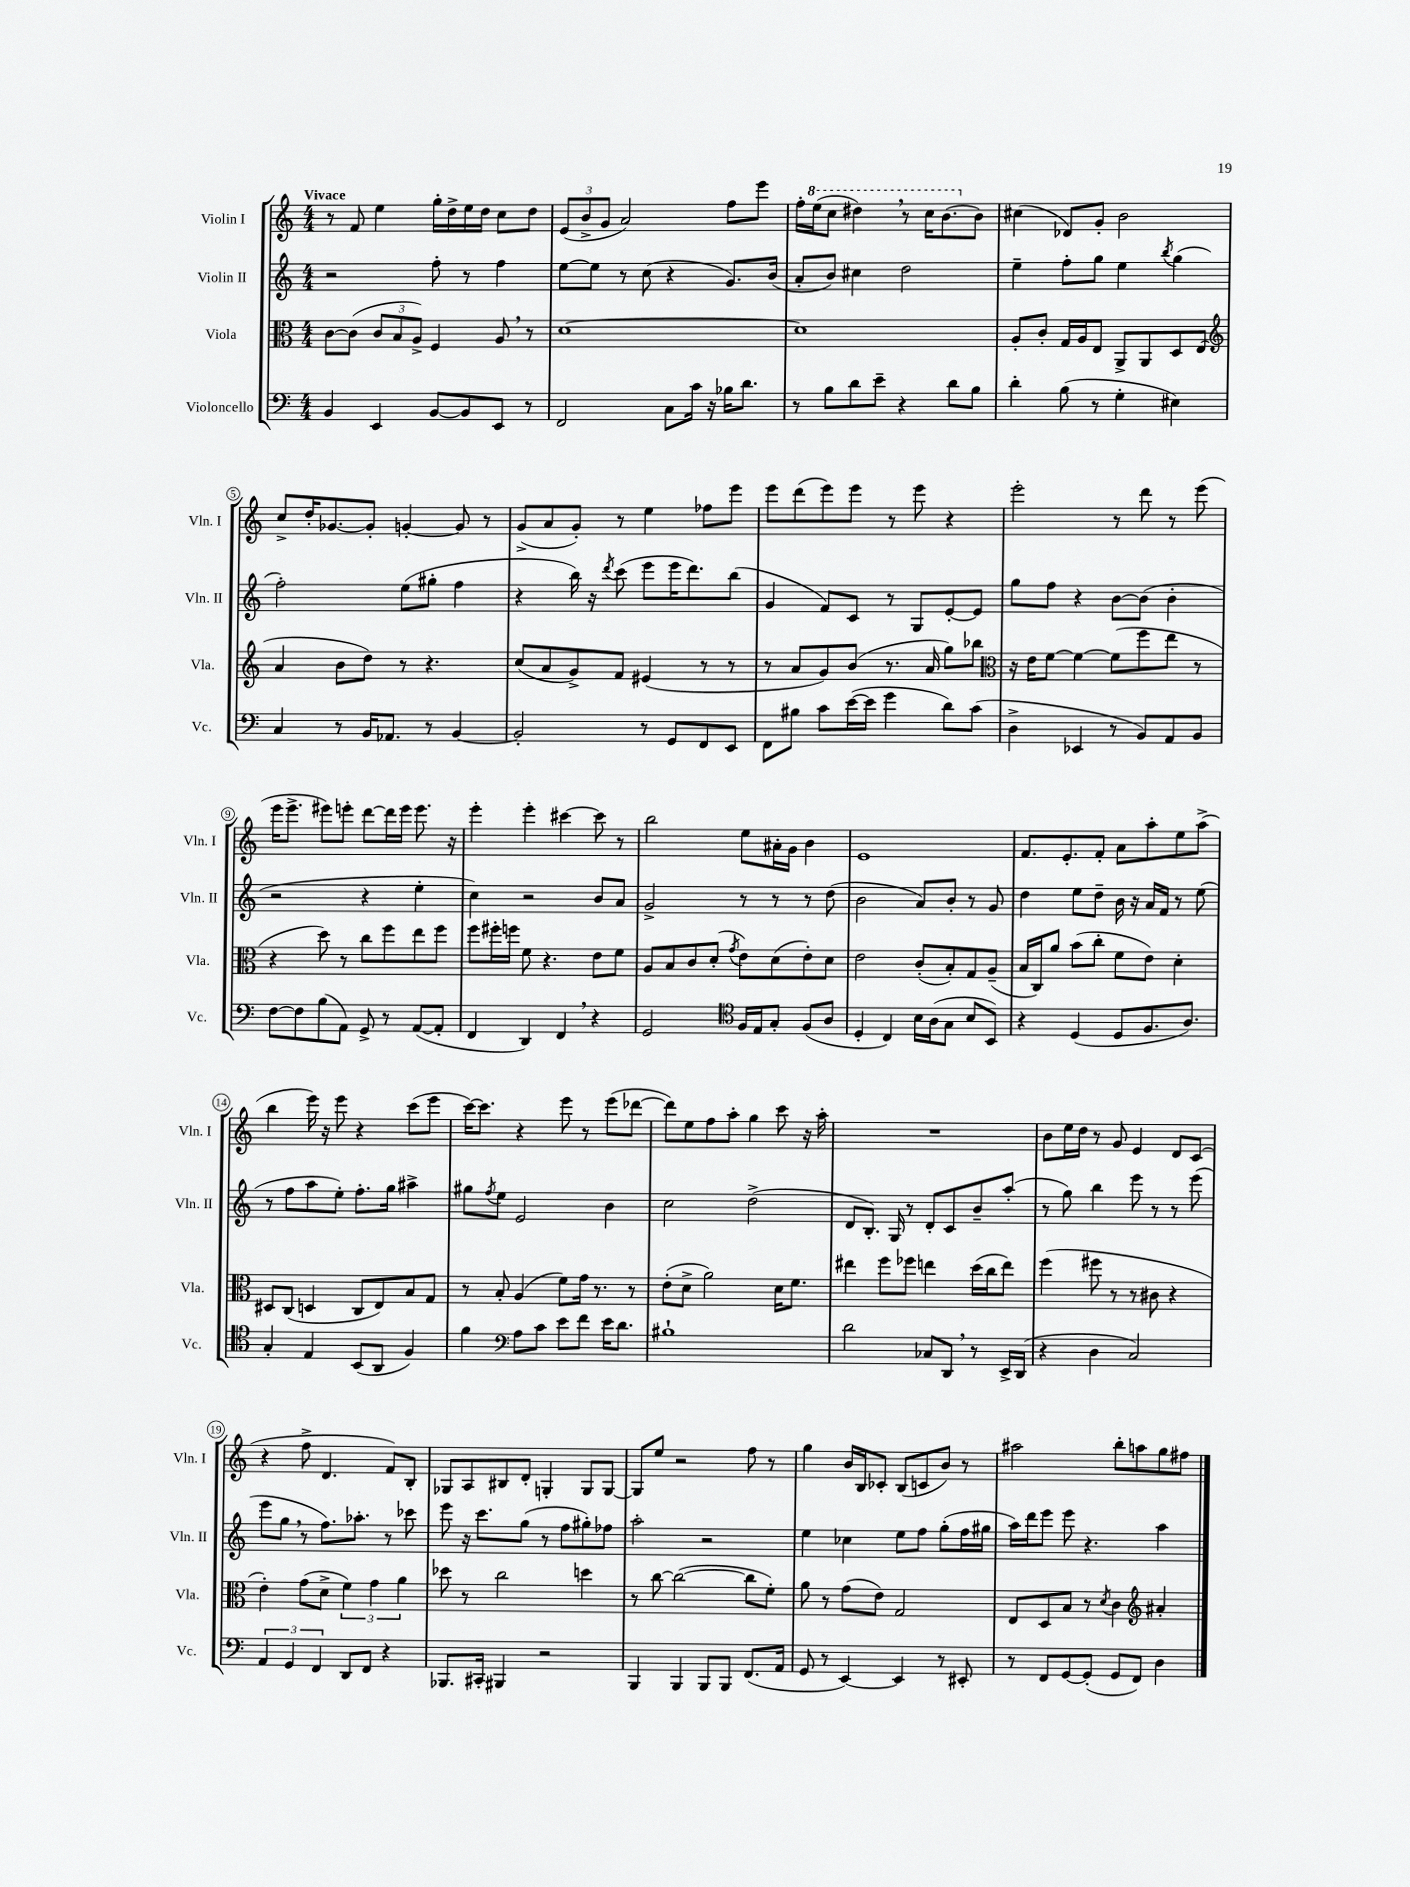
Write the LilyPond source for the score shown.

<<
\new StaffGroup <<
\new Staff = "s0" \with { instrumentName = "Violin I" shortInstrumentName = "Vln. I" } {
    \clef treble \key c \major \numericTimeSignature \time 4/4 \tempo "Vivace"
    r8 f'8 e''4 g''16-. d''16-> e''16 d''16 c''8 d''8 |
    \tuplet 3/2 { e'8( b'8-> g'8 } a'2) f''8 e'''8 |
    f''16-. \ottava #1 e'''16( c'''8 dis'''4) \breathe r8 c'''16 b''8.( \ottava #0 b'8) |
    cis''4( des'8) g'8-. b'2 |
    c''8-> d''16-. ges'8.~ ges'8-. g'4~-. g'8 r8 |
    g'8->( a'8 g'8-.) r8 e''4 fes''8 e'''8 |
    e'''8 d'''8( e'''8) e'''8 r8 e'''8 r4 |
    e'''2-. r8 d'''8 r8 e'''8( |
    e'''16 e'''8.-> eis'''8) e'''8-. d'''8~ d'''16 e'''16 e'''8. r16 |
    e'''4-. e'''4-. cis'''4~ cis'''8 r8 |
    b''2 e''8 ais'16-. g'16 b'4 |
    e'1 |
    f'8. e'8.-. f'8-. a'8 a''8-. e''8 a''8->( |
    b''4 e'''16) r16 e'''8 r4 c'''8( e'''8 |
    c'''16~) c'''8. r4 e'''8 r8 e'''8( des'''8~ |
    des'''8) e''8 f''8 a''8-. g''4 c'''8 r16 a''16-. |
    R1 |
    b'8 e''16 d''16 r8 g'8 e'4 d'8 c'8( |
    r4 f''8-> d'4. f'8) b8-. |
    ges8 a8 bis8 d'8-. g4-. g8 g8~ |
    g8 e''8 r2 f''8 r8 |
    g''4 b'16 b16 ces'8-. b8( c'8 b'8) r8 |
    ais''2 b''8-. a''8 g''8 fis''8 \bar "|." |
}
\new Staff = "s1" \with { instrumentName = "Violin II" shortInstrumentName = "Vln. II" } {
    \clef treble \key c \major \numericTimeSignature \time 4/4
    r2 f''8-. r8 f''4 |
    e''8~ e''8 r8 c''8( r4 g'8.) b'16( |
    a'8-. b'8) cis''4 d''2 |
    e''4-- f''8-. g''8 e''4 \acciaccatura { b''8 } g''4( |
    f''2-.) e''8( gis''8-. f''4 |
    r4 b''16) r16 \acciaccatura { d'''8 } c'''8( e'''8 e'''16 d'''8.) b''8( |
    g'4 f'8) c'8 r8 g8 e'8~-. e'8 |
    g''8 f''8 r4 b'8~ b'8( b'4-. |
    r2 r4 e''4-. |
    c''4) r2 b'8 a'8 |
    g'2-> r8 r8 r8 d''8( |
    b'2 a'8) b'8-. r8 g'8 |
    d''4 e''8 d''8-- b'16 r16 a'16 f'16 r8 e''8( |
    r8 f''8 a''8 e''8-.) f''8.-. g''16 ais''4-> |
    gis''8 \acciaccatura { f''8 } e''8 e'2 b'4 |
    c''2 d''2->( |
    d'8 b8.-.) g16 r8 d'8-. c'8 b'8-- a''8-.( |
    r8 g''8) b''4 e'''8 r8 r8 e'''8( |
    e'''8 g''8 \breathe r8 f''8.) aes''8.-. r8 ces'''8 |
    e'''8 r16 c'''8. g''8( r8 f''8 gis''8-.) fes''8 |
    a''2-. r2 |
    e''4 ces''4 e''8 f''8 g''8-.( f''16 gis''16 |
    a''16) d'''16 e'''8 e'''8 r4. a''4 \bar "|." |
}
\new Staff = "s2" \with { instrumentName = "Viola" shortInstrumentName = "Vla." } {
    \clef alto \key c \major \numericTimeSignature \time 4/4
    c'8~ c'8( \tuplet 3/2 { c'8 b8 a8->) } f4 a8 \breathe r8 |
    d'1~ |
    d'1 |
    a8-. c'8-. g16 a16 e8 a,8-> a,8 d8 e8( |
    \clef treble a'4 b'8 d''8) r8 r4. |
    c''8( a'8 g'8->) f'8 eis'4( r8 r8 |
    r8 a'8 g'8) b'8( r8. a'16 g''8) bes''8 |
    \clef alto r16 e'16 f'8~ f'4~ f'8( f''8 e''8 r8 |
    r4 d''8) r8 c''8 f''8 e''8 f''8 |
    f''8 fis''16-. f''16 f'8 r4. e'8 f'8 |
    a8 b8 c'8 d'8-.( \acciaccatura { g'8 } e'8) d'8( e'8-.) d'8 |
    e'2 c'8-.( b8-.) g8 a8--( |
    b16 c16) a'8 b'8( c''8-. f'8 e'8) d'4-. |
    dis8 c8( d4 c8 e8) b8 g8 |
    r8 b8-. a4( f'8) g'16 r8. r8 |
    e'8-.( d'8-> a'2) d'16 f'8. |
    eis''4 f''8 fes''8 e''4 d''16( c''16 e''8) |
    f''4( fis''8 r8 r8 cis'8 r4 |
    e'4-.) g'8( d'8-> \tuplet 3/2 { f'4) g'4 a'4 } |
    des''8 r8 c''2 d''4 |
    r8 c''8~ c''2~( c''8 f'8-.) |
    a'8 r8 g'8( e'8) g2 |
    e8 d8 b8 r8 \acciaccatura { d'8 } c'4 \clef treble ais'4-. \bar "|." |
}
\new Staff = "s3" \with { instrumentName = "Violoncello" shortInstrumentName = "Vc." } {
    \clef bass \key c \major \numericTimeSignature \time 4/4
    b,4 e,4 b,8~ b,8 e,8 r8 |
    f,2 c8 c'16 r16 bes16 d'8. |
    r8 b8 d'8 e'8-- r4 d'8 b8 |
    d'4-. b8( r8 g4-. eis4) |
    c4 r8 b,16 aes,8. r8 b,4~ |
    b,2-. r8 g,8 f,8 e,8 |
    f,8 bis8 c'8 e'16~( e'16 g'4 d'8) c'8( |
    d4-> ees,4 r8 b,8) a,8 b,8 |
    f8~ f8 b8( a,8) g,8-> r8 a,8~( a,8-. |
    f,4 d,4) f,4 \breathe r4 |
    g,2 \clef tenor f16 e16 g8-. f8( a8 |
    d4-. c4) b16 a16( g8 b8 b,8) |
    r4 d4( d8 f8. a8.) |
    g4-. e4 b,8( a,8 f4) |
    f'4 \clef bass a8 c'8 e'8 f'8 e'16 d'8. |
    bis1-! |
    d'2 ces8 d,8 \breathe r8 e,16-> d,16( |
    r4 d4 c2) |
    \tuplet 3/2 { a,4 g,4 f,4 } d,8 f,8 r4 |
    bes,,8. cis,16-. bis,,4 r2 |
    b,,4 b,,4 b,,8 b,,8 f,8.( a,16 |
    g,8 r8 e,4~) e,4 r8 eis,8-. |
    r8 f,8 g,8~ g,8-.( g,8 f,8) d4 \bar "|." |
}
>>
>>
\layout { \context { \Score \override BarNumber.stencil = #(make-stencil-circler 0.1 0.3 ly:text-interface::print) } }
